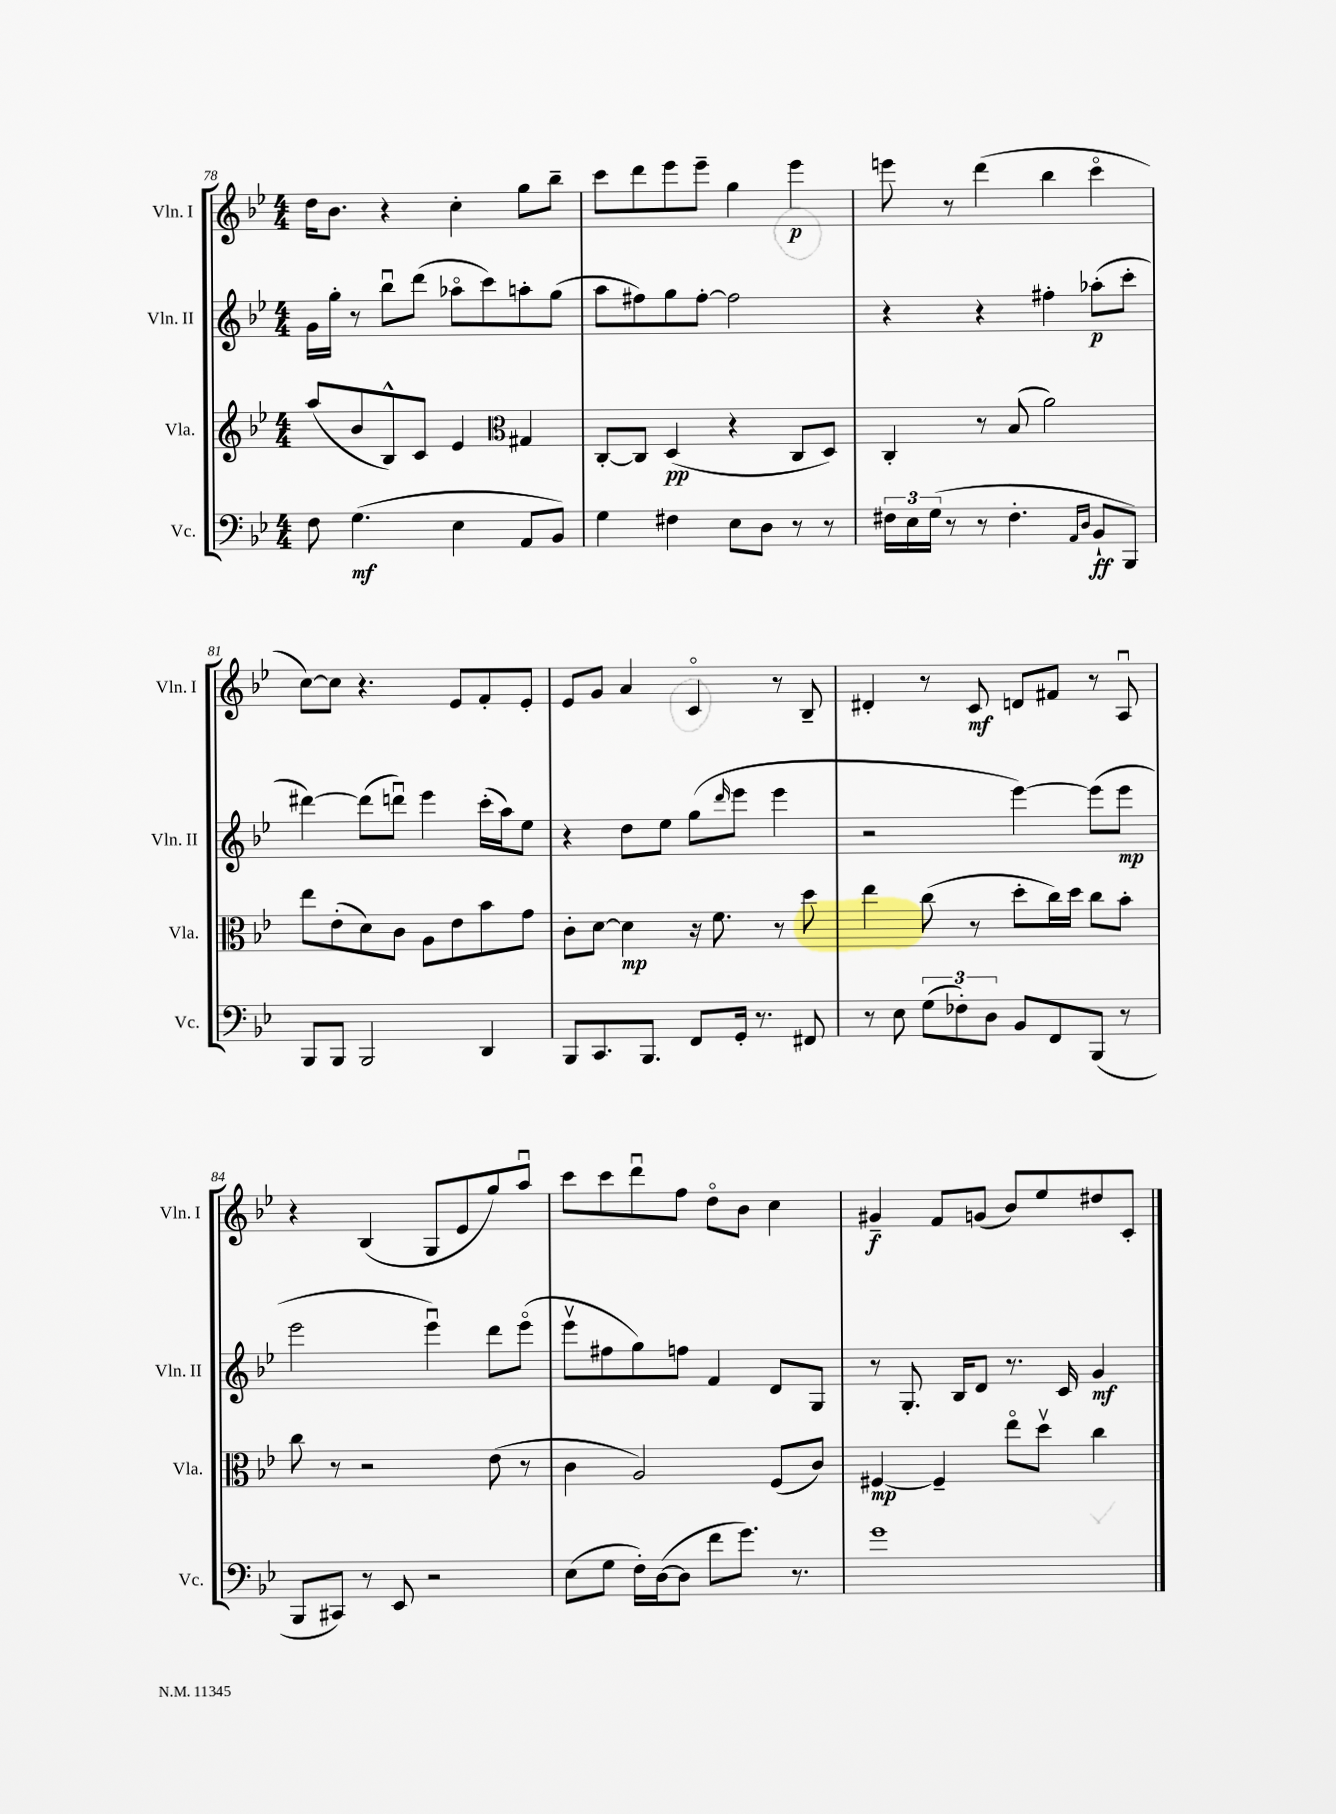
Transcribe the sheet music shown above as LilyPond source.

<<
\new StaffGroup <<
\new Staff = "s0" \with { instrumentName = "Vln. I" shortInstrumentName = "Vln. I" } {
    \clef treble \key bes \major \numericTimeSignature \time 4/4
    d''16 bes'8. r4 c''4-. g''8 bes''8-- |
    c'''8 d'''8 ees'''8 ees'''8-- g''4 ees'''4\p |
    e'''8 r8 d'''4( bes''4 c'''4\flageolet |
    c''8~) c''8 r4. ees'8 f'8-. ees'8-. |
    ees'8 g'8 a'4 c'4\flageolet r8 bes8-- |
    dis'4-. r8 c'8\mf d'8 fis'8 r8 a8\downbow |
    r4 bes4( g8 ees'8 g''8) a''8\downbow |
    c'''8 c'''8 d'''8\downbow f''8 d''8\flageolet bes'8 c''4 |
    gis'4--\f f'8 g'8( bes'8) ees''8 dis''8 c'8-. \bar "|." |
}
\new Staff = "s1" \with { instrumentName = "Vln. II" shortInstrumentName = "Vln. II" } {
    \clef treble \key bes \major \numericTimeSignature \time 4/4
    g'16 g''16-. r8 bes''8\downbow d'''8( aes''8\flageolet c'''8) a''8-. g''8( |
    a''8 fis''8) g''8 fis''8~-. fis''2 |
    r4 r4 fis''4-. aes''8-.\p( c'''8-. |
    dis'''4~) dis'''8( d'''8\downbow) ees'''4 c'''16-.( a''16) ees''8 |
    r4 d''8 ees''8 g''8( \grace { d'''16 } ees'''8 ees'''4 |
    r2 ees'''4~) ees'''8( ees'''8\mp |
    ees'''2 ees'''4\downbow) d'''8 ees'''8\flageolet( |
    ees'''8\upbow fis''8 g''8) f''8 f'4 d'8 g8 |
    r8 g8.-. bes16 d'8 r8. c'16 g'4\mf \bar "|." |
}
\new Staff = "s2" \with { instrumentName = "Vla." shortInstrumentName = "Vla." } {
    \clef treble \key bes \major \numericTimeSignature \time 4/4
    a''8( bes'8 bes8-^) c'8 ees'4 \clef alto gis4 |
    c8~-. c8 d4\pp( r4 c8 d8) |
    c4-. r8 bes8( a'2) |
    ees''8 ees'8-.( d'8) c'8 a8 ees'8 bes'8 g'8 |
    c'8-. d'8~ d'4\mp r16 f'8. r8 d''8 |
    ees''4 c''8( r8 d''8-. c''16) d''16 c''8 bes'8-. |
    c''8 r8 r2 ees'8( r8 |
    c'4 a2) f8( c'8) |
    fis4~\mp fis4-- ees''8\flageolet d''8\upbow c''4 \bar "|." |
}
\new Staff = "s3" \with { instrumentName = "Vc." shortInstrumentName = "Vc." } {
    \clef bass \key bes \major \numericTimeSignature \time 4/4
    f8 g4.\mf( ees4 a,8 bes,8) |
    g4 fis4 ees8 d8 r8 r8 |
    \tuplet 3/2 { fis16 ees16 g16( } r8 r8 fis4.-. \grace { a,16 d16 } bes,8-!\ff bes,,8) |
    bes,,8 bes,,8 bes,,2 d,4 |
    bes,,8 c,8. bes,,8. f,8 g,16-. r8. fis,8 |
    r8 ees8 \tuplet 3/2 { g8( fes8-.) d8 } bes,8 f,8 bes,,8( r8 |
    bes,,8 cis,8) r8 ees,8 r2 |
    ees8( g8 f16-.) d16~( d8 f'8 g'8.) r8. |
    g'1 \bar "|." |
}
>>
>>
\layout { \context { \Score currentBarNumber = #78 } }
